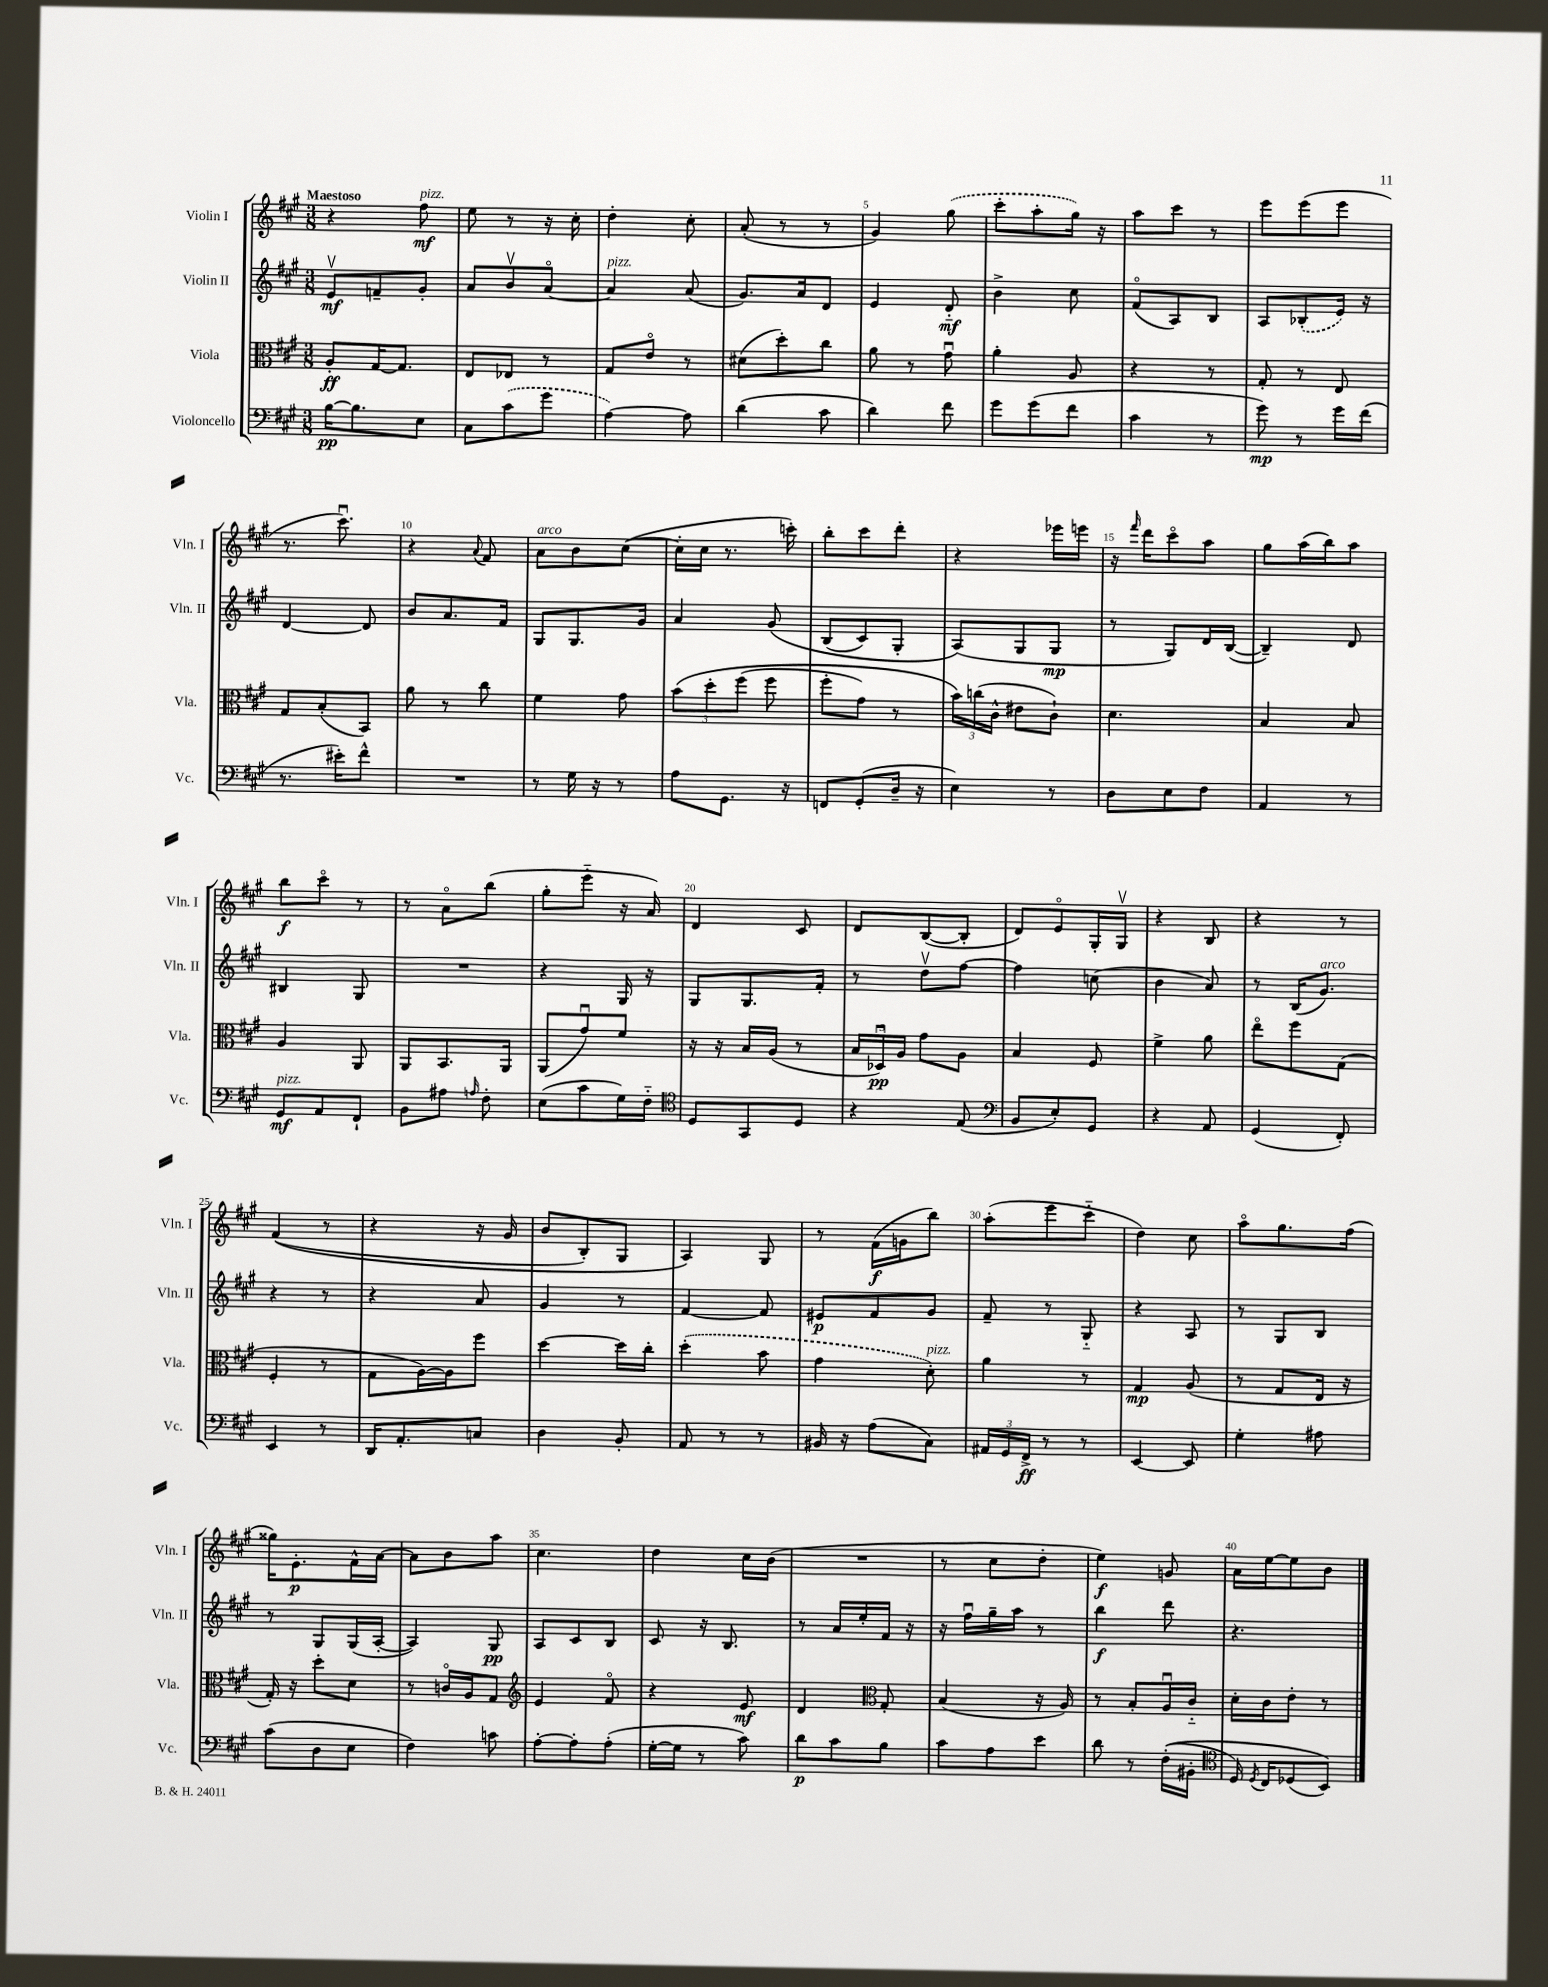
<<
\new StaffGroup <<
\new Staff = "s0" \with { instrumentName = "Violin I" shortInstrumentName = "Vln. I" } {
    \clef treble \key a \major \numericTimeSignature \time 3/8 \tempo "Maestoso"
    \autoBeamOff r4 fis''8\mf^\markup { \italic "pizz." } |
    e''8 r8 r16 cis''16-. |
    d''4-. cis''8-. |
    a'8-.( r8 r8 |
    gis'4) \once \slurDashed gis''8( |
    cis'''8[-. a''8-. gis''16]) r16 |
    a''8[ cis'''8] r8 |
    e'''8[ e'''8( e'''8] |
    r8. cis'''8.\downbow) |
    r4 \appoggiatura { a'8 } fis'8 |
    a'8[^\markup { \italic "arco" } b'8 cis''8]~( |
    cis''16[-. cis''16] r8. c'''16-.) |
    b''8[-. cis'''8 d'''8]-. |
    r4 ees'''16[ e'''16] |
    r16 \grace { fis'''16 } d'''16[ cis'''8\flageolet a''8] |
    gis''8[ a''16( b''16) a''8] |
    b''8[\f cis'''8]\flageolet r8 |
    r8 a'8[\flageolet b''8]( |
    gis''8[-. e'''8]-_ r16 a'16) |
    d'4 cis'8 |
    d'8[ b8~( b8]-. |
    d'8[) e'8\flageolet gis16-. gis16]\upbow |
    r4 b8 |
    r4 r8 |
    fis'4(\( r8 |
    r4 r16 gis'16 |
    b'8[ b8-.) gis8] |
    a4\) gis8 |
    r8 fis'16[\f( g'16 b''8]) |
    a''8[-.( e'''8 cis'''8]-_ |
    d''4) cis''8 |
    a''8[\flageolet gis''8. fis''16]( |
    gisis''16[) e'8.-.\p fis'16-^ a'16]~ |
    a'8[ b'8 a''8] |
    cis''4. |
    d''4 cis''16[ b'16]( |
    R4. |
    r8 cis''8[ d''8]-. |
    e''4\f) g'8 |
    a'16[ e''16~ e''8 b'8] \bar "|." |
}
\new Staff = "s1" \with { instrumentName = "Violin II" shortInstrumentName = "Vln. II" } {
    \clef treble \key a \major \numericTimeSignature \time 3/8
    \autoBeamOff e'8[\upbow\mf f'8-- gis'8]-. |
    a'8[ b'8\upbow a'8]~\flageolet |
    a'4^\markup { \italic "pizz." } a'8( |
    gis'8.[) a'16 d'8] |
    e'4 d'8-_\mf |
    b'4-> cis''8 |
    fis'8[\flageolet( a8) b8] |
    a8[ \once \slurDashed bes8-.( e'16]) r16 |
    d'4~ d'8 |
    b'8[ a'8. fis'16] |
    gis8[ gis8. gis'16] |
    a'4 gis'8\( |
    b8[( cis'8) gis8]-. |
    a8[(\) gis8 gis8]\mp |
    r8 gis8[) d'16 b16]~( |
    b4--) d'8 |
    bis4 gis8 |
    R4. |
    r4 gis16 r16 |
    gis8[ gis8. fis'16]-. |
    r8 d''8[\upbow fis''8]~ |
    fis''4 c''8( |
    b'4 a'8) |
    r8 b16[( gis'8.]^\markup { \italic "arco" }) |
    r4 r8 |
    r4 a'8 |
    gis'4 r8 |
    fis'4~ fis'8 |
    eis'8[\p fis'8 gis'8] |
    fis'8-- r8 gis8-_ |
    r4 a8 |
    r8 gis8[ b8] |
    r8 gis8[ gis16( a16]~-. |
    a4) gis8\pp |
    a8[ cis'8 b8] |
    cis'8 r16 b8. |
    r8 a'16[ e''16-. fis'16] r16 |
    r16 fis''16[\downbow gis''16-- a''16] r8 |
    b''4\f d'''8 |
    r4. \bar "|." |
}
\new Staff = "s2" \with { instrumentName = "Viola" shortInstrumentName = "Vla." } {
    \clef alto \key a \major \numericTimeSignature \time 3/8
    \autoBeamOff a8[-.\ff gis16~ gis8.] |
    e8[ ees8] r8 |
    gis8[ e'8]\flageolet r8 |
    dis'8[( d''8-.) cis''8] |
    a'8 r8 gis'8\downbow |
    a'4-. a8 |
    r4 r8 |
    gis8-. r8 e8 |
    gis8[ b8-.( b,8]) |
    a'8 r8 cis''8 |
    fis'4 gis'8 |
    \tuplet 3/2 { b'8[\( d''8-. fis''8]( } fis''8 |
    fis''8[-. gis'8]) r8 |
    \tuplet 3/2 { b'16[\) c''16( cis'16]-^ } eis'8[ cis'8]-!) |
    d'4. |
    b4 b8 |
    a4 a,8 |
    a,8[ b,8. a,16] |
    a,8[( gis'8\downbow) fis'8] |
    r16 r16 b16[ a16]( r8 |
    \tuplet 3/2 { b16[ des16\downbow\pp) a16] } gis'8[ a8] |
    b4 fis8 |
    fis'4-> a'8 |
    e''8[\flageolet fis''8 gis8]( |
    fis4-. r8 |
    gis8[ a16~) a16 fis''8] |
    d''4~ d''16[ cis''16]-. |
    \once \slurDashed d''4-.( b'8 |
    gis'4 d'8-.^\markup { \italic "pizz." }) |
    a'4 r8 |
    gis4\mp a8( |
    r8 gis8[ e16] r16 |
    gis16-.) r16 d''8[-. d'8] |
    r8 c'16[\flageolet a16 gis8] |
    \clef treble e'4 fis'8\flageolet |
    r4 e'8\mf |
    d'4 \clef alto gis8-. |
    b4( r16 a16) |
    r8 b8[-. a16\downbow cis'16]-_ |
    d'16[-. cis'16 e'8]-. r8 \bar "|." |
}
\new Staff = "s3" \with { instrumentName = "Violoncello" shortInstrumentName = "Vc." } {
    \clef bass \key a \major \numericTimeSignature \time 3/8
    \autoBeamOff b16[~\pp b8. e8] |
    cis8[ \once \slurDashed cis'8( gis'8] |
    a4~) a8 |
    d'4( cis'8 |
    d'4) fis'8 |
    gis'8[ gis'8( fis'8] |
    cis'4 r8 |
    gis'8\mp) r8 gis'16[ fis'16]( |
    r8. eis'16[-.) fis'8]-^ |
    R4. |
    r8 gis16 r16 r8 |
    a8[ gis,8.] r16 |
    f,8[ gis,8-.( d16]-- r16 |
    e4) r8 |
    d8[ e8 fis8] |
    a,4 r8 |
    gis,8[\mf^\markup { \italic "pizz." } a,8 fis,8]-! |
    b,8[ ais8] \grace { a16 } fis8-. |
    e8[( cis'8 gis16) fis16]-_ |
    \clef tenor d8[ gis,8 d8] |
    r4 e8( |
    \clef bass b,8[ e8-.) gis,8] |
    r4 a,8 |
    gis,4( fis,8-.) |
    e,4 r8 |
    d,16[ a,8.-. c8] |
    d4 b,8-. |
    a,8 r8 r8 |
    bis,16 r16 a8[( cis8]) |
    \tuplet 3/2 { ais,16[ gis,16 fis,16]->\ff } r8 r8 |
    e,4~ e,8 |
    gis4-. ais8 |
    cis'8[( d8 e8] |
    fis4) c'8 |
    a8[~-. a8-. a8]-.( |
    gis16[~-. gis16] r8 cis'8) |
    d'8[\p cis'8 b8] |
    cis'8[ a8 e'8] |
    d'8 r8 fis16[-.(\( bis,16]-. |
    \clef tenor d16) \acciaccatura { d8 } cis16[ des8( b,8])\) \bar "|." |
}
>>
>>
\layout { \context { \Score \override BarNumber.break-visibility = ##(#f #t #t) barNumberVisibility = #(every-nth-bar-number-visible 5) } }
